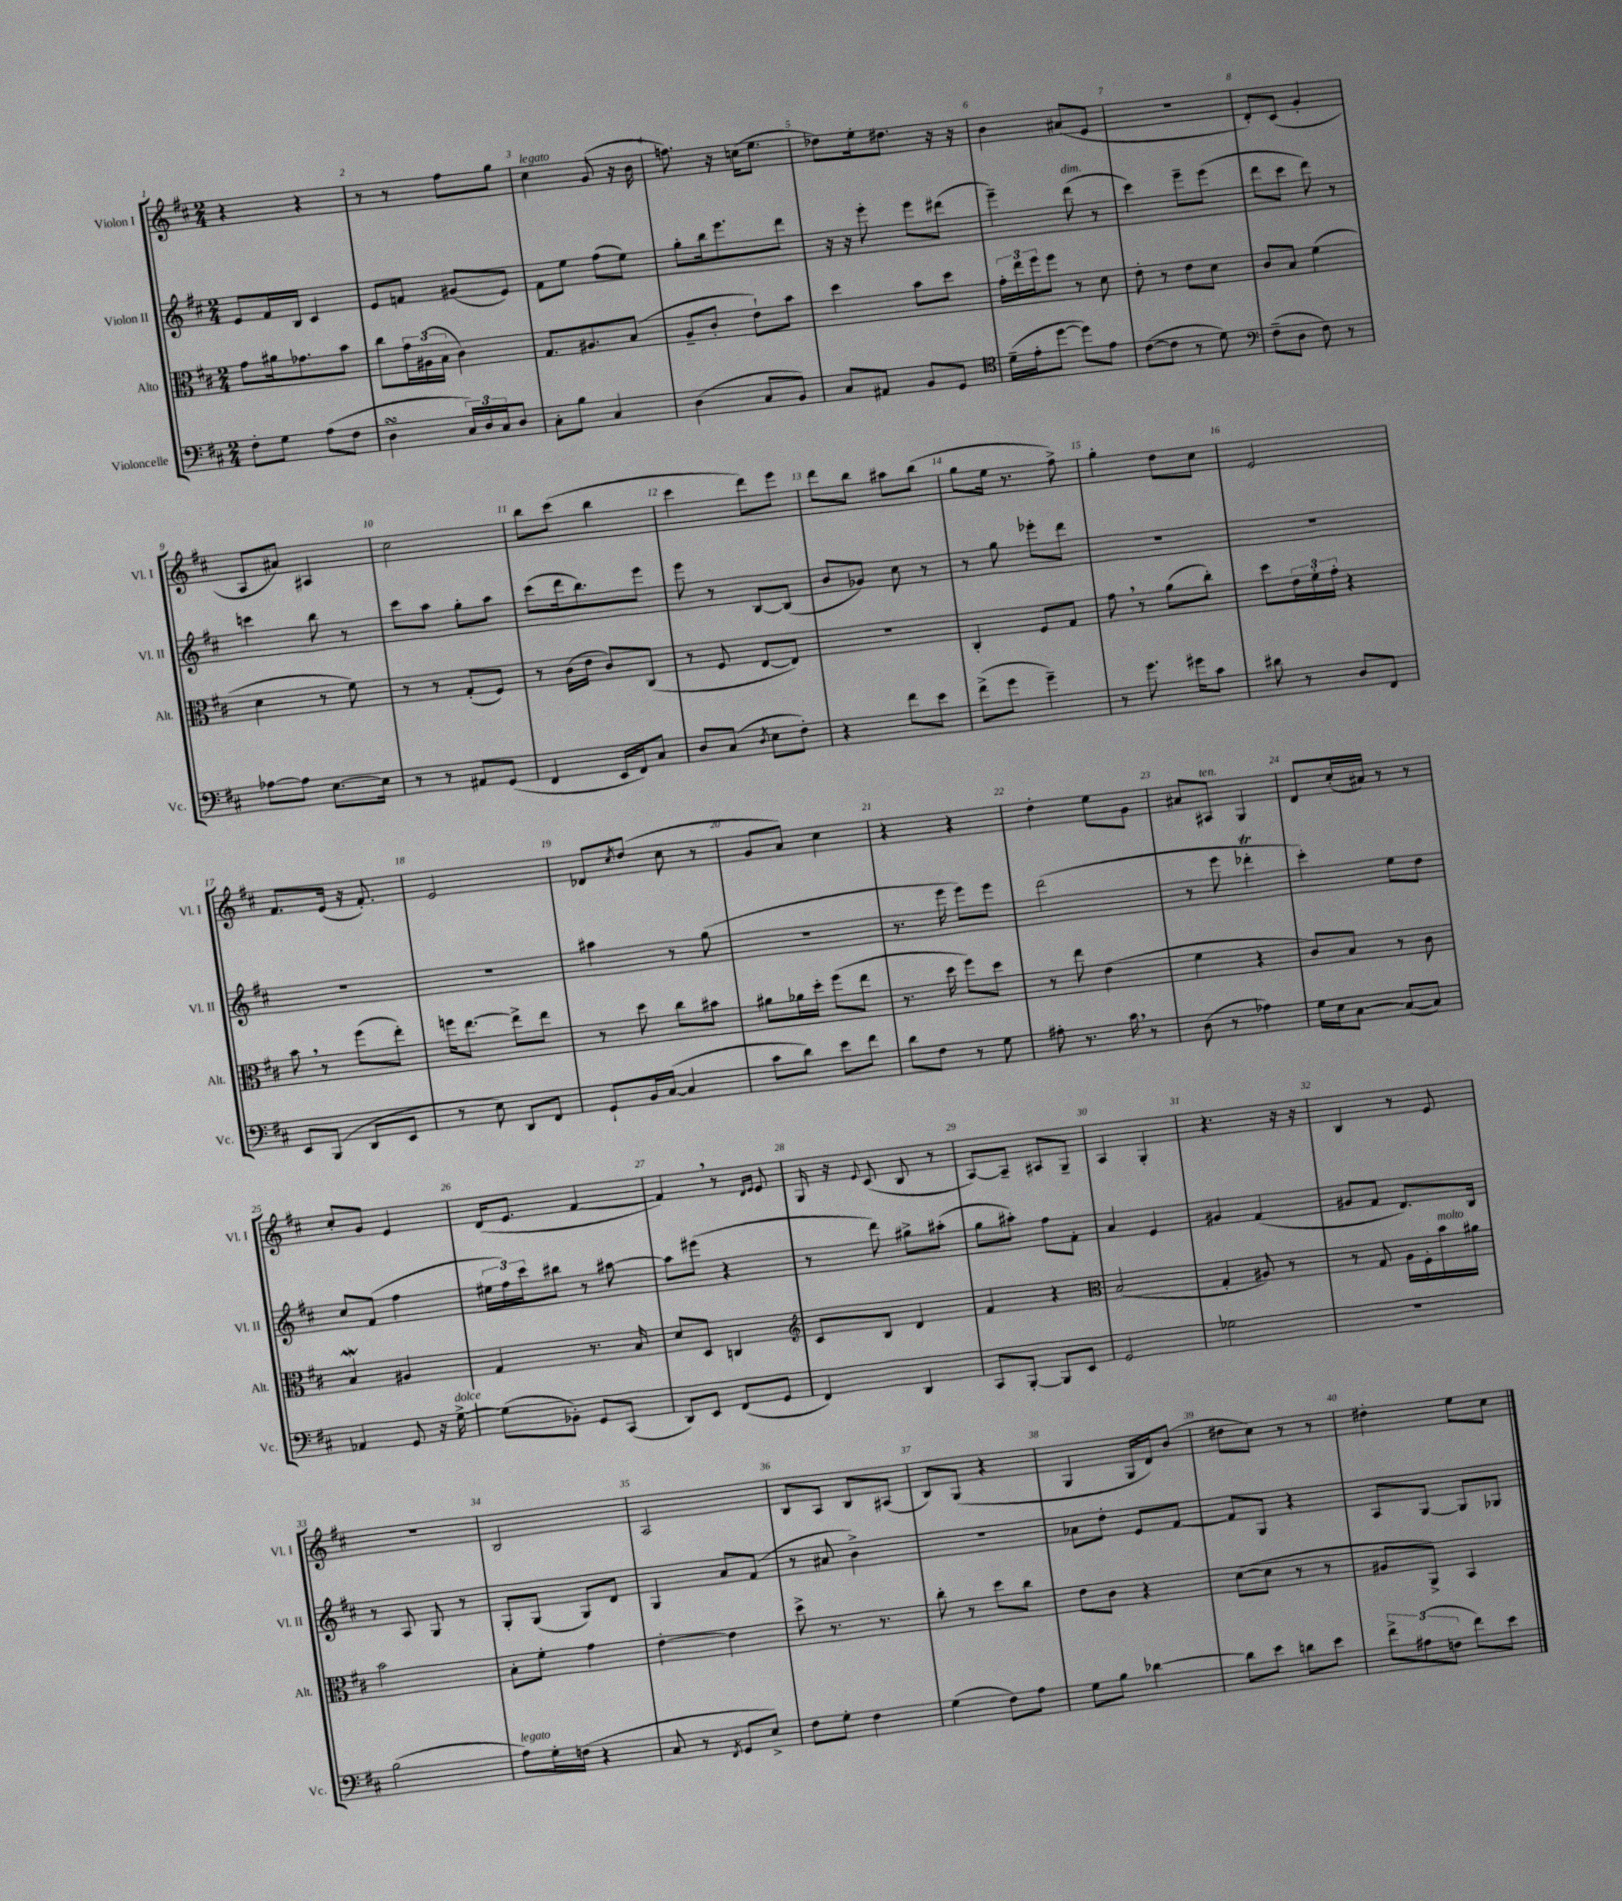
<<
\new StaffGroup <<
\new Staff = "s0" \with { instrumentName = "Violon I" shortInstrumentName = "Vl. I" } {
    \clef treble \key d \major \numericTimeSignature \time 2/4
    r4 r4 |
    r8 r8 fis''8 g''8 |
    cis''4^\markup { \italic "legato" } g'8( r16 b'16 |
    f''8.) r16 c''16( e''8. |
    des''8) e''16-. dis''8. r16 r16 |
    b'4 ais'8( e'8 |
    r2 |
    d'8-.) cis'8( g'4-. |
    a8 ais'8) ais4 |
    cis''2 |
    b''8 cis'''8( b''4 |
    cis'''4 d'''8) e'''8 |
    d'''8 b''8 ais''8 b''8( |
    g''8 e''16 r8. fis''8->) |
    g''4-. d''8 cis''8 |
    e'2 |
    fis'8. e'16( r16 fis'8.-.) |
    e'2 |
    des'8 \acciaccatura { cis''8 } d''8( cis''8 r8 |
    g'8 a'8) cis''4 |
    r4 r4 |
    d''4-. e''8 g'8 |
    ais'8 ais8^\markup { \italic "ten." } g4 |
    d'8 cis''16-.( ais'16) r8 r8 |
    cis''8-. g'8 e'4 |
    d'16( e'8. fis'4~ |
    fis'4) \breathe r8 \grace { d'16 e'16 } e'8 |
    g16 r16 \appoggiatura { e'8 } cis'8( b8 r8 |
    a8~) a8-- ais8 g8-- |
    a4 g4-. |
    r4. r16 r16 |
    b4 r8 e'8 |
    r2 |
    b2 |
    a2 |
    b8 a8 b8 ais8( |
    b8) g8( r4 |
    g4 g16 d'16) b'8( |
    dis''8 cis''8) r8 r8 |
    dis''4-. e''8 cis''8 \bar "|." |
}
\new Staff = "s1" \with { instrumentName = "Violon II" shortInstrumentName = "Vl. II" } {
    \clef treble \key d \major \numericTimeSignature \time 2/4
    e'8 fis'16 b16 cis'4 |
    e'8 f'8 gis'8( e'8) |
    fis'8 e''8 fis''8( e''8) |
    g''8-. b''16 e'''8. d'''8 |
    r16 r16 e'''8-. e'''8 dis'''8( |
    e'''4--) d'''8^\markup { \italic "dim." }( r8 |
    cis'''4) e'''8-- e'''8( |
    d'''8 cis'''8 d'''8) r8 |
    c'''4 b''8 r8 |
    cis'''8 a''8 g''8-. a''8 |
    cis'''8( d'''16 b''8.) e'''8 |
    e'''8 r8 b8~ b8( |
    b'8 ges'8) cis''8 r8 |
    r8 g''8 ees'''8-. d'''8 |
    R2 |
    R2 |
    R2 |
    R2 |
    ais''4 r8 g''8( |
    R2 |
    r8. e'''16 e'''8) e'''8 |
    d'''2( |
    r8 e'''8 des'''4-.\trill |
    cis'''4-.) e''8 d''8 |
    cis''8 fis'8( fis''4 |
    \tuplet 3/2 { eis''16 fis''16) cis'''16 } bis''8 r8 ais''8~ |
    ais''8 eis'''8( r4 |
    r8 d'''8) gis''8-> ais''8-.( |
    g''8 ais''8-.) fis''8 fis'8-. |
    a'4 e'4 |
    gis'4 fis'4( |
    gis'8 fis'8 d'8.) b16 |
    r8 a8 g8 r8 |
    g8-. g8( g8) d'8 |
    g4 a'8 fis'8( |
    r8 ais'8 b'4->) |
    r2 |
    aes'8 d''8-. e'8 fis'8~ |
    fis'8 g8 r4 |
    a8 g8~ g8 ges8 \bar "|." |
}
\new Staff = "s2" \with { instrumentName = "Alto" shortInstrumentName = "Alt." } {
    \clef alto \key d \major \numericTimeSignature \time 2/4
    g'8 ais'16 ges'8. b'8 |
    cis''8 \tuplet 3/2 { g'16 ais16( b16 } cis'4) |
    g8. ais8. b8( |
    a8-- cis'8-. e'8-!) b'8 |
    d''4 b'8 d''8 |
    \tuplet 3/2 { g'16-. e''16 fis''16 } fis''8 r8 d'8 |
    e'8-. r8 e'8 d'8 |
    cis'8 b8 fis'4( |
    d'4 r8 fis'8) |
    r8 r8 g8-.( fis8) |
    r8 cis'16( e'16 cis'8) cis8( |
    r8 fis8 e8~ e8) |
    R2 |
    cis4-. fis8 g8 |
    g'8 \breathe r8 a'8( cis''8-.) |
    d''8 \tuplet 3/2 { e'16 fis'16-. g'16-. } r4 |
    b'8 \breathe r8 fis''8( e''8-.) |
    f''16 e''8.~ e''8-> e''8 |
    r8 d''8 cis''8 bis'8 |
    ais'8 aes'16 d''16-. fis''8( e''8 |
    r8. d''16 fis''8) d''8 |
    r8 e''8 e'4( |
    fis'4 r4 |
    cis'8) b8 r8 cis'8 |
    b4\mordent ais4 |
    g4 r8. b16 |
    d'8 d8 c4 |
    \clef treble cis'8 b8 d'4 |
    fis'4 r4 |
    \clef alto b2( |
    g4-. ais8) r8 |
    r8 g8 a16 fis16-. b'16^\markup { \italic "molto" } ais'16 |
    b'2 |
    b8-. fis'8-. g'4 |
    e'4~-. e'4 |
    d''8-> r8. r8. |
    cis''8-. r8 d''8 cis''8 |
    e'8 cis'8 r4 |
    d'8~( d'8 r8 r8 |
    ais8 a,8->) b,4 \bar "|." |
}
\new Staff = "s3" \with { instrumentName = "Violoncelle" shortInstrumentName = "Vc." } {
    \clef bass \key d \major \numericTimeSignature \time 2/4
    fis8-. g8 a8( fis8 |
    d4\turn \tuplet 3/2 { cis16) d16 cis16 } d8 |
    cis8-. b8 cis4 |
    d4( cis8 b,8) |
    cis8 ais,8 b,8 g,8 |
    \clef tenor d'16--( e'16-. d''8~ d''8) e'8 |
    cis'8~( cis'8 r8 d'8) |
    \clef bass fis8--( d8 fis8) r8 |
    aes8~ aes8 e8.~ e16 |
    r8 r8 ais,8 g,8( |
    fis,4 e,16 fis,16) cis8 |
    d8 cis8( \acciaccatura { d8 } e8 fis8-.) |
    r4 fis'8 e'8 |
    fis'8->( g'8 g'4--) |
    r8 g'8. gis'16 cis'8 |
    dis'8 r8 d8 fis,8 |
    e,8 b,,8( d,8 e,8 |
    r8 e8) d,8 fis,8 |
    g,8-! b,16 cis16~( cis4 |
    cis'8 d'8) e'8 fis'8 |
    d'8 fis8 r8 g8 |
    ais8-. r8. cis'16 \breathe r8 |
    d8( r8 aes4) |
    g16 e16 cis8~ cis8~( cis8) |
    aes,4 g,8 r16 g16~->^\markup { \italic "dolce" } |
    g8( bes,8-.) g,8 cis,8( |
    d,8) e,8 fis,8( g,8 |
    fis,4) d,4 |
    cis,8 b,,8~-. b,,8 e,8 |
    g,2 |
    ges2 |
    r2 |
    b2( |
    a8^\markup { \italic "legato" }) g16-. f16( r4 |
    cis8 r8 \acciaccatura { fis,8 } g,8 e8->) |
    fis8 g8-. fis4 |
    g4( fis8) a8 |
    g8 b8 des'4~ |
    des'8 e'8 d'8 e'8 |
    \tuplet 3/2 { fis'8-> ais8( f8 } fis'8) e'8 \bar "|." |
}
>>
>>
\layout { \context { \Score \override BarNumber.break-visibility = ##(#f #t #t) barNumberVisibility = #all-bar-numbers-visible } }
